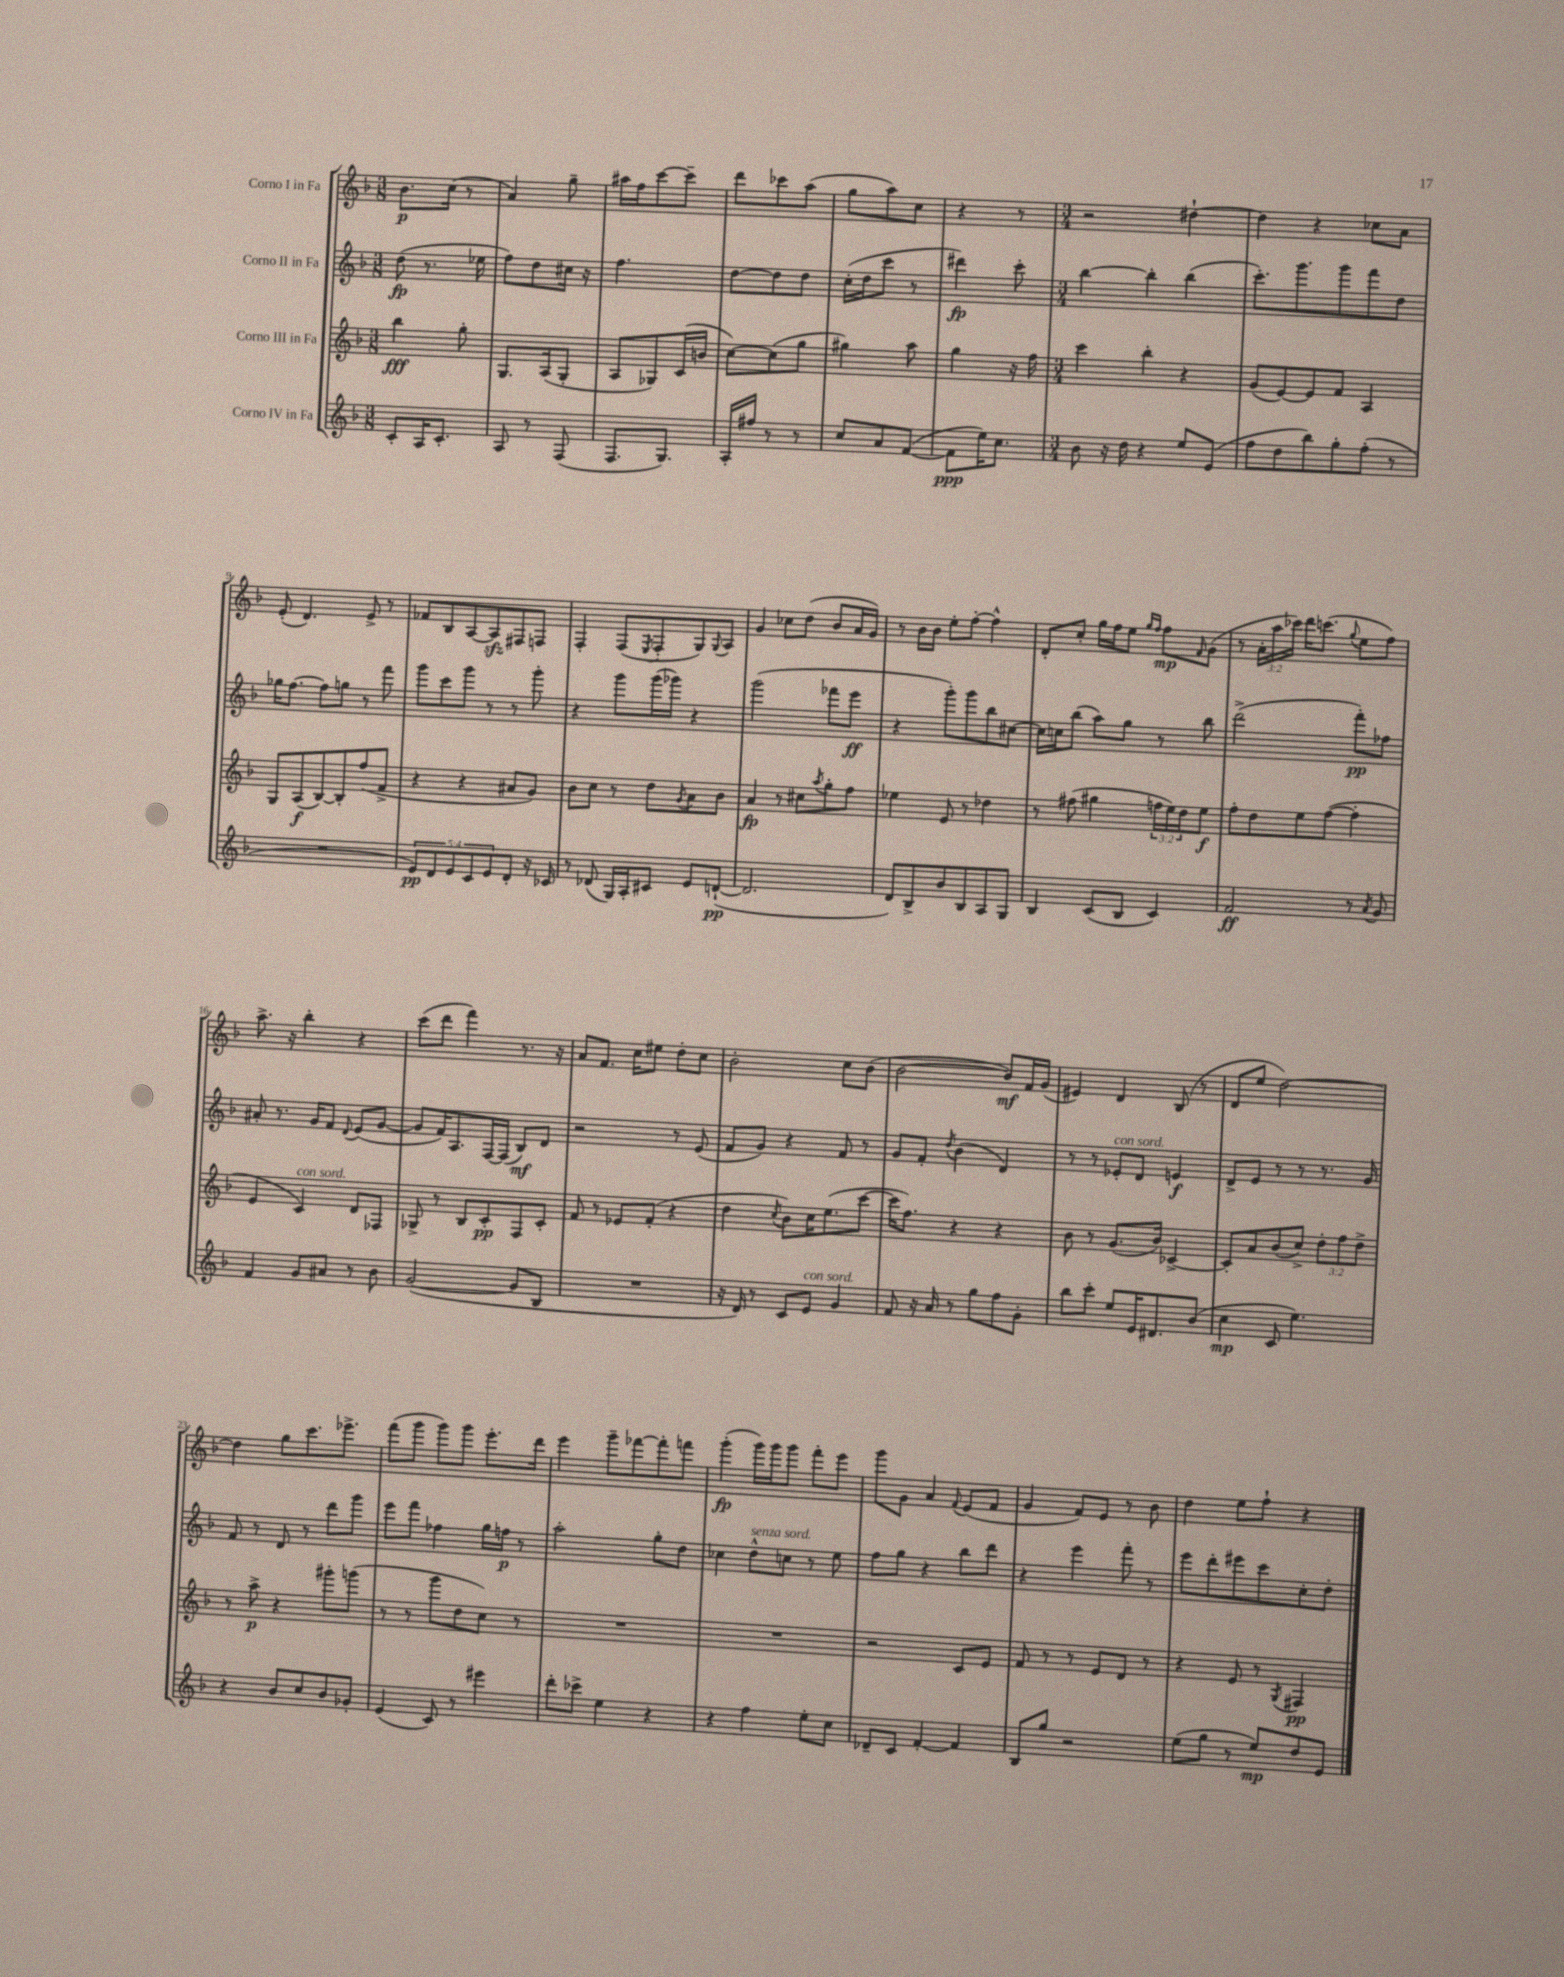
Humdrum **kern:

**kern	**dynam	**kern	**dynam	**kern	**dynam	**kern	**dynam
*part4	*part4	*part3	*part3	*part2	*part2	*part1	*part1
*staff4	*staff4	*staff3	*staff3	*staff2	*staff2	*staff1	*staff1
*I"Corno IV in Fa	*	*I"Corno III in Fa	*	*I"Corno II in Fa	*	*I"Corno I in Fa	*
*clefG2	*	*clefG2	*	*clefG2	*	*clefG2	*
*k[b-]	*	*k[b-]	*	*k[b-]	*	*k[b-]	*
*M3/8	*	*M3/8	*	*M3/8	*	*M3/8	*
=1	=1	=1	=1	=1	=1	=1	=1
8c'/L	.	4bb-\	fff	(8dd\	fp	8.b-\L	p
16A/K	.	.	.	8.r	.	.	.
8.c'/J	.	.	.	.	.	(16cc\Jk	.
.	.	8gg'\	.	.	.	8r	.
.	.	.	.	16ee-X\	.	.	.
=2	=2	=2	=2	=2	=2	=2	=2
8A/	.	8.G/L	.	8ff\L)	.	4a/)	.
8r	.	.	.	8dd\	.	.	.
.	.	(16A/k	.	.	.	.	.
(8F/	.	8G'/J	.	16cc#X\Jk	.	8gg~\	.
.	.	.	.	16r	.	.	.
=3	=3	=3	=3	=3	=3	=3	=3
8.F/L	.	8A/L	.	4.ff\	.	16aa#X\LL	.
.	.	.	.	.	.	16ff\J	.
.	.	8G-X/)	.	.	.	[8ccc\	.
8.G/J)	.	.	.	.	.	.	.
.	.	(16c/L	.	.	.	8ccc~\J]	.
.	.	16bn/JJ	.	.	.	.	.
=4	=4	=4	=4	=4	=4	=4	=4
16A'/LL	.	[8cc\L)	.	[8dd\L	.	8ddd\L	.
16ff#X/JJ	.	.	.	.	.	.	.
8r	.	(8cc\]	.	8dd\]	.	8ccc-X\	.
8r	.	8gg\J	.	8dd\J	.	(8aa\J	.
=5	=5	=5	=5	=5	=5	=5	=5
8cc/L	.	4gg#X\)	.	(16cc'\LL	.	8gg\L	.
.	.	.	.	16dd\J	.	.	.
8a/	.	.	.	8ccc\J	.	8aa\)	.
([8f/J	.	8aa\	.	8r	.	8cc\J	.
=6	=6	=6	=6	=6	=6	=6	=6
8f\L]	ppp	4gg\	.	4ddd#X\)	fp	4r	.
16ee\K)	.	.	.	.	.	.	.
8.cc\J	.	.	.	.	.	.	.
.	.	16r	.	8ccc'\	.	8r	.
.	.	16ff\	.	.	.	.	.
=7	=7	=7	=7	=7	=7	=7	=7
*M3/4	*	*M3/4	*	*M3/4	*	*M3/4	*
8b-\	.	4ccc\	.	[4bb-\	.	2r	.
16r	.	.	.	.	.	.	.
16dd\	.	.	.	.	.	.	.
4r	.	4bb-'\	.	4bb-'\]	.	.	.
8ee/L	.	4r	.	(4bb-\	.	[4dd#X`\	.
(8e/J	.	.	.	.	.	.	.
=8	=8	=8	=8	=8	=8	=8	=8
8ff\L	.	(8g/L	.	8.ccc'\L)	.	4dd#\]	.
8dd\	.	[8e/)	.	.	.	.	.
.	.	.	.	8.ggg\	.	.	.
8bb-\)	.	8e/]	.	.	.	4r	.
8gg'\	.	8f/J	.	8ggg\	.	.	.
(8ff'\J	.	4A/	.	8fff\	.	8cc-X\L	.
8r	.	.	.	8dd\J	.	8a\J	.
!!LO:LB:g=z
=9	=9	=9	=9	=9	=9	=9	=9
2.r	.	8G/L	.	16gg-X\KL	.	(8e'/	.
.	.	.	.	[8.ff\J	.	.	.
.	.	(8A/	f	.	.	4.d/)	.
.	.	[8B-/)	.	8ff\L]	.	.	.
.	.	8B-'/]	.	8ggn\J	.	.	.
.	.	(8ff/	.	8r	.	8e^/	.
.	.	8f^/J	.	8fff\	.	8r	.
=10	=10	=10	=10	=10	=10	=10	=10
10e/L)	pp	4r	.	8ggg\L	.	8f-X/L	.
10d/	.	.	.	.	.	.	.
.	.	.	.	8ccc\	.	8B-/	.
10e/	.	.	.	.	.	.	.
.	.	4r	.	8ggg\J	.	[8A/	.
10c/	.	.	.	.	.	.	.
.	.	.	.	8r	.	8Azz/]	.
10e/	.	.	.	.	.	.	.
8d'/J	.	8a#X/L	.	8r	.	8F#X/	.
16r	.	8g/J)	.	8ggg'\	.	8Fn/J	.
16c-X/	.	.	.	.	.	.	.
=11	=11	=11	=11	=11	=11	=11	=11
8r	.	8b-\L	.	4r	.	4F'/	.
(8d-X/	.	8cc\J	.	.	.	.	.
16G/LL)	.	8r	.	8ggg\L	.	(8F/L	.
16A'/J	.	.	.	.	.	.	.
.	.	.	.	.	.	8qE/	.
8c#X/J	.	8dd\L	.	(16ggg\L	.	8F'/	.
.	.	.	.	16ggg-X\JJ)	.	.	.
.	.	8qg/	.	.	.	.	.
8e/L	.	8a\	.	4r	.	8G/)	.
.	.	.	.	.	.	8qqG/	.
([8dn`/J	pp	8b-\J	.	.	.	8A/J	.
=12	=12	=12	=12	=12	=12	=12	=12
2.d/]	.	4a/	fp	(2ggg\	.	4g/	.
.	.	8r	.	.	.	8cc-X\L	.
.	.	8cc#X\L	.	.	.	(8dd\J	.
.	.	8qaa/	.	.	.	.	.
.	.	8gg'\	.	8fff-X\L	.	8b-/L	.
.	.	8ff\J	.	8eee\J	ff	16a/L	.
.	.	.	.	.	.	16g/JJ)	.
=13	=13	=13	=13	=13	=13	=13	=13
8d/L)	.	4ee-X\	.	4r	.	8r	.
8B-^/	.	.	.	.	.	16b-\LL	.
.	.	.	.	.	.	16b-\JJ	.
8b-/	.	8e/	.	8ggg'\L)	.	8ee'\L	.
8B-/	.	8r	.	8ggg\	.	[8ff'\J	.
8A/	.	4dd-X\	.	8bb-\	.	4ff^^\]	.
8G/J	.	.	.	[8cc#X\J	.	.	.
=14	=14	=14	=14	=14	=14	=14	=14
4B-/	.	8r	.	16cc#\LL]	.	8d'/L	.
.	.	.	.	16ccn\J	.	.	.
.	.	(8ff#X\	.	(8bb-\J	.	8cc'/J	.
(8c/L	.	4gg#X\	.	8aa\L)	.	16gg\LL	.
.	.	.	.	.	.	16ff\J	.
8B-/J	.	.	.	8gg\J	.	8ee\J	.
.	.	.	.	.	.	16qqgg/LL	.
.	.	.	.	.	.	16qqff/JJ	.
4c/)	.	24ffn\LL	.	8r	.	8ff\L	mp
.	.	24ee\)	.	.	.	.	.
.	.	24dd\J	.	.	.	.	.
.	.	.	.	.	.	16qqf/	.
.	.	8ee\J	f	8bb-\	.	(8g\J	.
=15	=15	=15	=15	=15	=15	=15	=15
2f/	ff	8ff'\L	.	(2ddd^\	.	8r	.
.	.	8dd\	.	.	.	24a'\LL	.
.	.	.	.	.	.	24aa\	.
.	.	.	.	.	.	24ccc-X\JJ)	.
.	.	8ee\	.	.	.	16ddd\KL	.
.	.	.	.	.	.	(8.cccn\J	.
.	.	([8ff\J	.	.	.	.	.
.	.	.	.	.	.	8qqgg/	.
8r	.	4ff'\]	.	8fff'\L)	pp	8ee\L	.
8qa/	.	.	.	.	.	.	.
8g/	.	.	.	8ff-X\J	.	8ff\J)	.
!!LO:LB:g=z
=16	=16	=16	=16	=16	=16	=16	=16
4f/	.	4e/	.	8a#X'/	.	8.aa^\	.
.	.	.	.	8.r	.	.	.
.	.	.	.	.	.	16r	.
!	!	!LO:TX:a:i:t=con sord.	!	!	!	!	!
8g/L	.	4c/)	.	.	.	4bb-'\	.
.	.	.	.	16g/KL	.	.	.
8a#X/J	.	.	.	8f/J	.	.	.
.	.	.	.	8qqd/	.	.	.
8r	.	8d/L	.	(8e/L	.	4r	.
8b-\	.	8F-X/J	.	[8g/J	.	.	.
=17	=17	=17	=17	=17	=17	=17	=17
([2g/	.	8G-X^/	.	8g/L]	.	(8ccc\L	.
.	.	8r	.	16f/K)	.	8ddd\J	.
.	.	.	.	8.A/	.	.	.
.	.	8B-/L	.	.	.	4fff\)	.
.	.	8c'/	pp	[16F/L	.	.	.
.	.	.	.	(16F/JJ]	.	.	.
8g/L]	.	8F/	.	8B-/L)	mf	8.r	.
8B-/J	.	8c'/J	.	8d/J	.	.	.
.	.	.	.	.	.	16r	.
=18	=18	=18	=18	=18	=18	=18	=18
2.r	.	8f/	.	2r	.	8a/L	.
.	.	8r	.	.	.	8.f/J	.
.	.	8e-X/L	.	.	.	.	.
.	.	.	.	.	.	16cc\KL	.
.	.	(8f'/J	.	.	.	8ee#X\J	.
.	.	4r	.	8r	.	8dd'\L	.
.	.	.	.	(8e/	.	8cc\J	.
=19	=19	=19	=19	=19	=19	=19	=19
16r	.	4dd\	.	8f/L	.	2b-'\	.
16d/)	.	.	.	.	.	.	.
8r	.	.	.	8g/J)	.	.	.
.	.	8qcc/	.	.	.	.	.
8c/L	.	8b-\L)	.	4r	.	.	.
!LO:TX:a:i:t=con sord.	!	!	!	!	!	!	!
8e/J	.	16cc\K	.	.	.	.	.
.	.	(8.ee\	.	.	.	.	.
4g/	.	.	.	8f/	.	8cc\L	.
.	.	[8ccc\J	.	8r	.	(8b-\J	.
=20	=20	=20	=20	=20	=20	=20	=20
8f/	.	16ccc\KL]	.	8g/L	.	[2b-\	.
.	.	8.ff\J)	.	.	.	.	.
16r	.	.	.	8f'/J	.	.	.
16a/	.	.	.	.	.	.	.
.	.	.	.	8qdd/	.	.	.
8r	.	4r	.	(4b-\	.	.	.
8gg\L	.	.	.	.	.	.	.
8ff\	.	4r	.	4d/)	.	8b-/L])	mf
8g'\J	.	.	.	.	.	16f/L	.
.	.	.	.	.	.	(16g/JJ	.
=21	=21	=21	=21	=21	=21	=21	=21
8bb-\L	.	8b-\	.	8r	.	4e#X/)	.
8ccc'\J	.	8r	.	8r	.	.	.
!	!	!	!	!LO:TX:a:i:t=con sord.	!	!	!
8ee/L	.	(8.g/L	.	8e-X'/L	.	4d/	.
16e/K	.	.	.	8d/J	.	.	.
8.d#X/	.	16b-/Jk)	.	.	.	.	.
.	.	[4c-X^/	.	4en/	f	(8B-/	.
(8b-/J	.	.	.	.	.	8r	.
=22	=22	=22	=22	=22	=22	=22	=22
4cc\	mp	8c-'/L]	.	8d^/L	.	8d/L	.
.	.	8a/	.	8e/J	.	8ee/J	.
8c/	.	(8b-/	.	8r	.	[2dd\)	.
4.ee\)	.	8cc^/J)	.	8r	.	.	.
.	.	12dd'\L	.	8.r	.	.	.
.	.	12ff\	.	.	.	.	.
.	.	12dd^\J	.	.	.	.	.
.	.	.	.	16g/	.	.	.
!!LO:LB:g=z
=23	=23	=23	=23	=23	=23	=23	=23
4r	.	8r	.	8f/	.	4dd\]	.
.	.	8aa^\	p	8r	.	.	.
8b-/L	.	4r	.	8d/	.	8gg\L	.
8cc/	.	.	.	8r	.	8.ccc\	.
8b-/	.	8ggg#X'\L	.	8ddd\L	.	.	.
.	.	.	.	.	.	8.eee-X^\J	.
8g-X'/J	.	(8gggn\J	.	8ggg\J	.	.	.
=24	=24	=24	=24	=24	=24	=24	=24
(4e/	.	8r	.	8eee\L	.	(8fff\L	.
.	.	8r	.	8fff\J	.	8ggg\J	.
8c/)	.	8ggg\L	.	4ff-X\	.	8ggg\L)	.
8r	.	8dd\	.	.	.	8ggg\J	.
4eee#X\	.	8cc\J)	.	16gg\LL	.	8.eee'\L	.
.	.	.	.	16ffn\JJ	p	.	.
.	.	8r	.	8r	.	.	.
.	.	.	.	.	.	16ddd\Jk	.
=25	=25	=25	=25	=25	=25	=25	=25
8ddd'\L	.	2.r	.	2aa'\	.	4eee\	.
8ccc-X^\J	.	.	.	.	.	.	.
4ee\	.	.	.	.	.	8ggg~\L	.
.	.	.	.	.	.	[8fff-X\	.
4r	.	.	.	8gg'\L	.	8fff-'\]	.
.	.	.	.	8dd\J	.	8fffn\J	.
=26	=26	=26	=26	=26	=26	=26	=26
4r	.	2.r	.	4cc-X\	.	(4ggg'\	fp
!	!	!	!	!LO:TX:a:i:t=senza sord.	!	!	!
4ff\	.	.	.	8dd^^\L	.	16ggg\LL)	.
.	.	.	.	.	.	16ggg\J	.
.	.	.	.	8ccn\J	.	8ggg\J	.
8ee'\L	.	.	.	8r	.	8fff'\L	.
8cc\J	.	.	.	8ee\	.	8eee\J	.
=27	=27	=27	=27	=27	=27	=27	=27
8d-X~/L	.	2r	.	8ff\L	.	8ggg\L	.
8c/J	.	.	.	8gg\J	.	8g\J	.
[4f'/	.	.	.	4r	.	4a/	.
.	.	.	.	.	.	8qqf/	.
4f/]	.	8c/L	.	8bb-\L	.	(8e/L	.
.	.	8e/J	.	8ddd\J	.	8f/J	.
=28	=28	=28	=28	=28	=28	=28	=28
8B-/L	.	8f/	.	4r	.	4g/	.
8gg/J	.	8r	.	.	.	.	.
2r	.	8r	.	4eee\	.	8f/L)	.
.	.	8e/L	.	.	.	8e/J	.
.	.	8d/J	.	8fff'\	.	8r	.
.	.	8r	.	8r	.	8b-\	.
=29	=29	=29	=29	=29	=29	=29	=29
(8ee\L	.	4r	.	8eee\L	.	4dd\	.
8gg\J	.	.	.	8ddd'\	.	.	.
8r	.	8e/	.	8eee#X\	.	8ee\L	.
8ee/L)	mp	8r	.	8ccc\	.	8ff`\J	.
.	.	8qG/	.	.	.	.	.
8dd/	.	4F#X/	pp	8cc'\	.	4r	.
8e/J	.	.	.	8dd'\J	.	.	.
==	==	==	==	==	==	==	==
*-	*-	*-	*-	*-	*-	*-	*-
